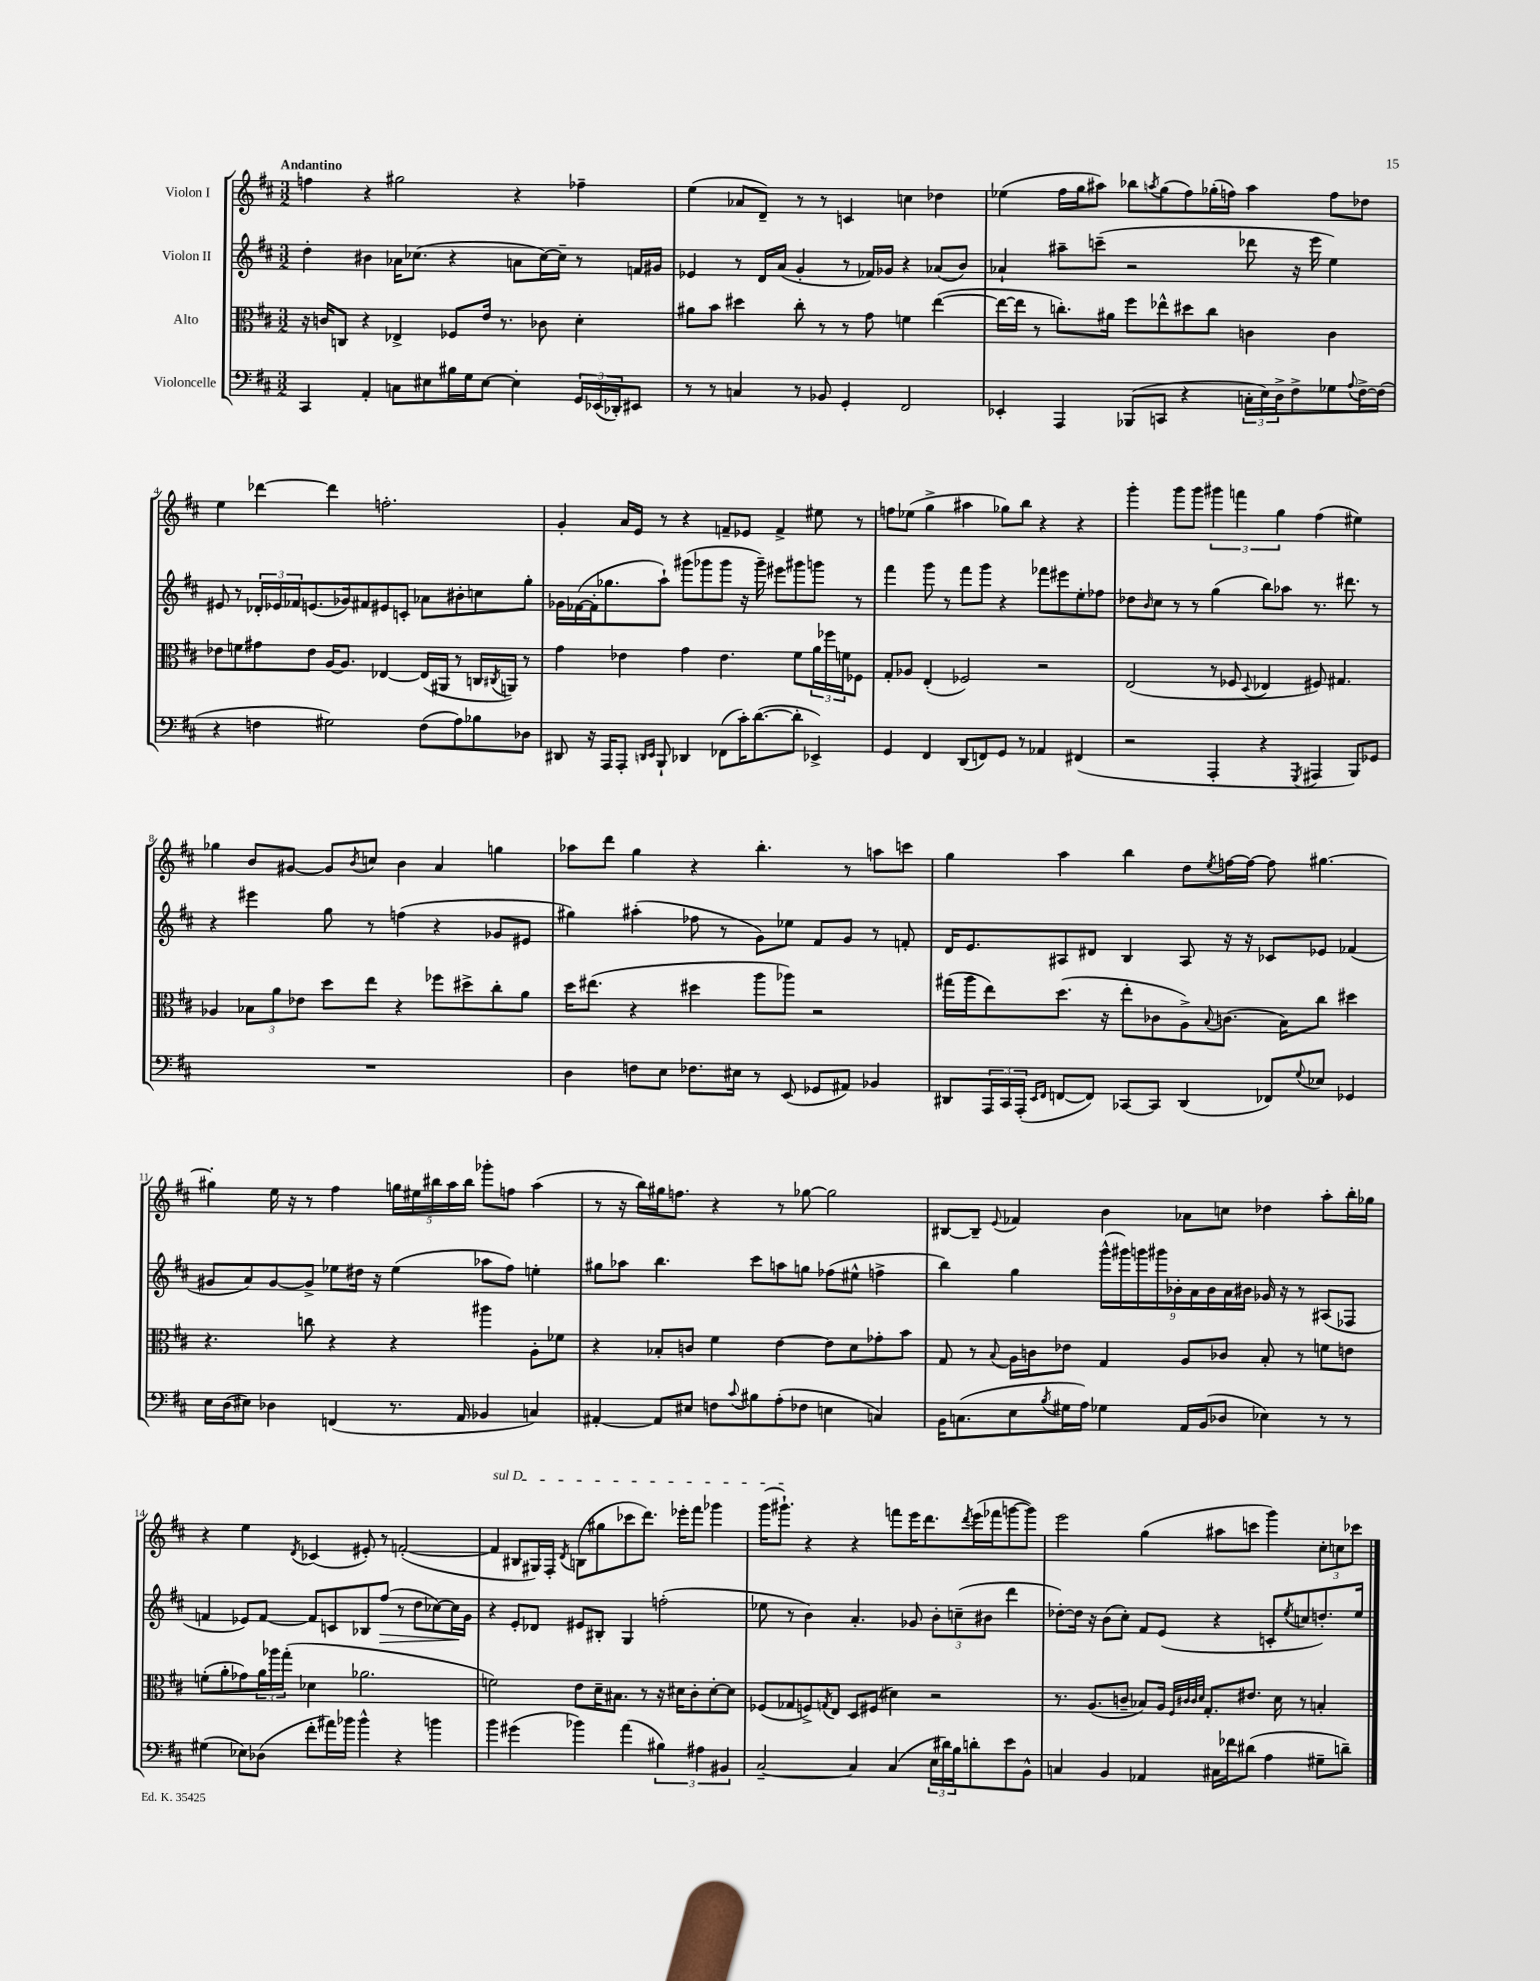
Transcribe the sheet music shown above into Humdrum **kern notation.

**kern	**kern	**kern	**dynam	**kern
*part4	*part3	*part2	*part2	*part1
*staff4	*staff3	*staff2	*staff2	*staff1
*I"Violoncelle	*I"Alto	*I"Violon II	*	*I"Violon I
*clefF4	*clefC3	*clefG2	*	*clefG2
*k[f#c#]	*k[f#c#]	*k[f#c#]	*	*k[f#c#]
*M3/2	*M3/2	*M3/2	*	*M3/2
=1	=1	=1	=1	=1
!	!	!	!	!LO:TX:a:B:t=Andantino
4CC#/	16r	4dd'\	.	4ffn\
.	16cn/KL	.	.	.
.	8Cn/J	.	.	.
4AA'/	4r	4b#X\	.	4r
8Cn\L	4E-X^/	16a-X\KL	.	2gg#X\
.	.	(8.cc-X\J	.	.
8E#X\	.	.	.	.
16B#X\L	8F-X/L	4r	.	.
16G\J	.	.	.	.
[8E#\J	16e/Jk	.	.	.
.	8.r	.	.	.
4E#'\]	.	8an\L	.	4r
.	8c-X\	[16cc-\L)	.	.
.	.	16cc-~\JJ]	.	.
24GG/LL	4d'\	8r	.	4ff-X~\
(24EE-X/	.	.	.	.
24DD-X'/J)	.	.	.	.
8EE#X/J	.	16fn/LL	.	.
.	.	16g#X/JJ	.	.
=2	=2	=2	=2	=2
8r	8a#X\L	4e-X/	.	(4ee\
8r	8b\J	.	.	.
4Cn/	4dd#X\	8r	.	8a-X/L
.	.	16d/LL	.	8d~/J)
.	.	(16a/JJ	.	.
8r	8cc#'\	4g'/	.	8r
8BB-X/	8r	.	.	8r
4GG'/	8r	8r	.	4cn/
.	8g\	16f-X/LL)	.	.
.	.	16g-X/JJ	.	.
2FF#/	4fn\	4r	.	4ccn\
.	([4ee\	(8a-X/L	.	4dd-X\
.	.	8b/J)	.	.
=3	=3	=3	=3	=3
4EE-X'/	16ee\LL_	4a-X`/	.	(4ee-X\
.	16ee\JJ]	.	.	.
.	8r	.	.	.
4AAA/	8.ccn'\L)	8aa#X~\L	.	16ff#\LL
.	.	.	.	16gg\J
.	.	(8cccn~\J	.	8aa#X\J)
.	16a#X\Jk	.	.	.
(8BBB-X/L	8ff#\L	2r	.	8bb-X\L
.	.	.	.	8qaan/
8CCn/J	8ee-X^^\	.	.	(8gg\
4r	8dd#X\	.	.	8ff#\)
.	8cc\J	.	.	(16gg-X'\L
.	.	.	.	16ffn\JJ)
24Cn'\LL	4cn\	8ddd-X\	.	4aa\
24E\)	.	.	.	.
24D^\J	.	.	.	.
8F#^\	.	16r	.	.
.	.	16eee\	.	.
8G-X\	4c\	4ee\)	.	8ff\L
8qqA/	.	.	.	.
[16F#^\L	.	.	.	8dd-X\J
(16F#\JJ]	.	.	.	.
!!LO:LB:g=z
=4	=4	=4	=4	=4
4r	8e-X\L	8e#X/	.	4ee\
.	8fn\	8r	.	.
4Fn\	8g#X\	24d-X'/LL	.	[4ddd-X\
.	.	24e-X/	.	.
.	.	24f-X/J	.	.
.	8e-\J	(8.en/	.	.
2G#X\)	[16A/KL	.	.	4ddd-\]
.	8.A/J]	16g-X/k)	.	.
.	.	8f#X/	.	.
.	[4E-X/	8e#X/	.	2.ffn'\
.	.	8cn'/J	.	.
(8F\L	(16E-/LL]	8a-X\L	.	.
.	16AA#X/JJ	.	.	.
8A\)	8r	8b#X'\	.	.
8B-X\	16Cn/LL	8ccn\	.	.
.	8qC#X/	.	.	.
.	16AAn/JJ)	.	.	.
8D-X\J	8r	8gg'\J	.	.
=5	=5	=5	=5	=5
8DD#X/	4g\	16g-X\LL	.	4g'/
.	.	([16f-X\	.	.
16r	.	16f-'\J]	.	.
16AAA/KL	.	8.gg-X\	.	.
8AAA'/J	4e-X\	.	.	16a/LL
.	.	.	.	16e/JJ
16qqDDn/LL	.	.	.	.
16qqEE/JJ	.	.	.	.
8BBB`/	.	8aa`\J)	.	8r
4DD-X/	4g\	(8ggg#X\L	.	4r
.	.	8ggg-X\	.	.
(8FF-X\L	4.e-\	8ggg-\J	.	8fn~/L
16c#'\K)	.	16r	.	8e-X/J
([8.d\	.	16ggg-~\)	.	.
.	.	8eee#X\L	.	4f^/
8d'\J]	8f#\L	8ggg#X\	.	.
4EE-X^/)	24a\L	8gggn\J	.	8ee#X\
.	24ff-X\	.	.	.
.	24fn\J	.	.	.
.	8F-X\J	8r	.	8r
=6	=6	=6	=6	=6
4GG/	8G'/L	4fff#\	.	8ffn\L
.	8A-X/J	.	.	(8ee-X\J
4FF#/	(4E'/	8ggg\	.	4gg^\
.	.	8r	.	.
(8DD/L	2F-X/)	8fff#\L	.	4aa#X\
8FFn/)	.	8ggg\J	.	.
8GG/J	.	4r	.	8gg-X\L)
8r	.	.	.	8bb\J
4AA-X/	2r	8fff-X\L	.	4r
.	.	8eee#X\	.	.
(4FF#X/	.	8ee'\	.	4r
.	.	8ff-X\J	.	.
=7	=7	=7	=7	=7
2r	(2E/	8dd-X\L	.	4ggg'\
.	.	16qqb/	.	.
.	.	8cc#\J	.	.
.	.	8r	.	8ggg\L
.	.	8r	.	8ggg\J
4AAA'/	8r	(4gg\	.	6ggg#X\
.	8F-X/	.	.	.
.	.	.	.	6fffn\
.	8qqD/	.	.	.
4r	4E-X/	8bb\L)	.	.
.	.	.	.	6gg\
.	.	8aa-X\J	.	.
8qGGG/	.	.	.	.
4AAA#X/	8F#X/)	8.r	.	(4ff#\
.	4.G#X/	.	.	.
.	.	8.ddd#X\	.	.
8BBB/L)	.	.	.	4ee#X\)
8GG-X/J	.	8r	.	.
!!LO:LB:g=z
=8	=8	=8	=8	=8
1.r	4A-X/	4r	.	4gg-X\
.	12B-X\L	4eee#X\	.	8b/L
.	12a\	.	.	.
.	.	.	.	[8g#X/J
.	12e-X\J	.	.	.
.	8dd\L	8gg\	.	8g#/L]
.	.	.	.	8qb/
.	8ee\J	8r	.	8ccn/J
.	4r	(4ffn\	.	4b\
.	8ff-X\L	4r	.	4a/
.	8dd#X^\	.	.	.
.	8cc#'\	8g-X/L	.	4ggn\
.	8a\J	8e#X/J	.	.
=9	=9	=9	=9	=9
4D\	16dd\KL	4gg#X\)	.	8aa-X\L
.	(8.ee#X\J	.	.	.
.	.	.	.	8ddd\J
8Fn\L	4r	(4aa#X'\	.	4gg\
8E\J	.	.	.	.
8.F-X\L	4dd#X\	8ff-X\	.	4r
.	.	8r	.	.
16E#X\Jk	.	.	.	.
8r	8aa\L	8g\L)	.	4.bb'\
(8EE/	8aa-X\J)	8ee-X\J	.	.
8GG-X/L	2r	8f#/L	.	.
8AA#X/J)	.	8g/J	.	8r
4BB-X/	.	8r	.	8aan\L
.	.	8fn'/	.	8cccn\J
=10	=10	=10	=10	=10
8DD#X/L	(16gg#X\LL	16d/KL	.	4gg\
.	16aa\J	8.e/	.	.
24AAA/L	8ee\)	.	.	.
24CC#/	.	.	.	.
(24AAA'/JJ	.	.	.	.
16qqEE/LL	.	.	.	.
16qqFF#/JJ	.	.	.	.
[8FFn/L	(8.dd\J	8A#X/	.	4aa\
8FF/J])	.	8d#X/J	.	.
.	16r	.	.	.
[8CC-X/L	8ee'\L	4B/	.	4bb\
8CC-/J]	8c-X\	.	.	.
(4DD#/	8A^\)	8A#/	.	8dd\L
.	8qqB/	.	.	8qee/
.	(8.cn\J	16r	.	[16ffn\L
.	.	16r	.	16ff\JJ_
8FF-X/L)	.	8c-X/L	.	8ff\]
.	16B\KL)	.	.	.
8qqG/	.	.	.	.
8E-X/J	8cc#\J	8e-X/J	.	[4.gg#X\
4GG-X/	4dd#X\	(4f-X/	.	.
!!LO:LB:g=z
=11	=11	=11	=11	=11
16E\LL	4.r	8g#X/L	.	4gg#X'\]
(16D\J	.	.	.	.
8E#X\J)	.	8a/)	.	.
4D-X\	.	[8g#/	.	16ee\
.	.	.	.	16r
.	8ccn\	8g#^/J]	.	8r
(4FFn/	4r	8ee-X\L	.	4ff#\
.	.	16dd#X\Jk	.	.
.	.	16r	.	.
8.r	4r	(4ee-\	.	20ggn\LL
.	.	.	.	20ee#X\
.	.	.	.	20bb#X\
.	.	.	.	20aa\
16AA/	.	.	.	.
.	.	.	.	20bb#\JJ
4BB-X/	4aa#X\	8aa-X\L	.	8ggg-X'\L
.	.	8ff#\J)	.	8ffn\J
4Cn/)	8A'\L	4een'\	.	(4aa\
.	8f-X\J	.	.	.
=12	=12	=12	=12	=12
[4AA#X'/	4r	8gg#X\L	.	8r
.	.	8aa-X\J	.	16r
.	.	.	.	16bb\LL)
8AA#/L]	8B-X'/L	4.bb\	.	16gg#X\J
.	.	.	.	8.ffn\J
8E#X/J	8cn/J	.	.	.
8Fn\L	4f#\	.	.	4r
8qqc#/	.	.	.	.
8B#X\	.	8ccc#\L	.	.
(8A'\	[4e\	8aan\	.	8r
8F-X\J	.	8ggn\J	.	[8gg-X\
4En\	8e\L]	(8ff-X\L	.	2gg-\]
.	8d\	8ee#X^^\J	.	.
4Cn/)	8g-X'\	4ffn^\	.	.
.	8b\J	.	.	.
=13	=13	=13	=13	=13
16BB\KL	8G/	4bb\)	.	[8B#X/L
(8.Cn\	.	.	.	.
.	8r	.	.	8B#~/J]
.	8qqB/	.	.	8qqe/
8E\	16A\LL	4gg\	.	4f-X/
.	16cn\J	.	.	.
8qB/	.	.	.	.
16G#X\L	8e-X\J	.	.	.
16A\JJ)	.	.	.	.
4G-X\	4G/	(18ggg^^\LL	.	4b\
.	.	18ggg#X\)	.	.
.	.	18gggn\	.	.
.	.	18ggg#X\	.	.
.	.	18b-X'\	.	.
16AA/LL	8A/L	.	.	8a-X\L
.	.	18a\	.	.
(16BB/J	.	.	.	.
.	.	18b-\	.	.
8D-X/J	8c-X/J	.	.	8ccn\J
.	.	18a\	.	.
.	.	18b#X\JJ	.	.
4E-X\)	8B'/	16g-X/	.	4dd-X\
.	.	16r	.	.
.	8r	8r	.	.
8r	8fn\L	(8A#X/L	.	8aa'\L
8r	8en\J	8F-X/J	.	16bb'\L
.	.	.	.	16gg-X\JJ
!!LO:LB:g=z
=14	=14	=14	=14	=14
(4G#X\	(8fn'\L	4fn/	.	4r
.	8a'\	.	.	.
8E-X\L)	8g-X\)	8e-X/L)	.	4ee\
(8D-X\J	24a\L	[8f/J	.	.
.	24aa-X\	.	.	.
.	(24gg'\JJ	.	.	.
.	.	.	.	8qd/
8f#'\L	4d-X\	8f/L]	.	(4c-X/
16a#X\L)	.	8cn/	.	.
16b-X\JJ	.	.	.	.
4b-^^\	2.a-X\	8B-X/	.	8e#X'/)
!	!	!	!LO:HP:b	!
.	.	(8ff#/J	>	8r
4r	.	8r	.	([2fn'/
.	.	8dd\L	.	.
4bn\	.	[8cc-X\)	.	.
.	.	16cc-\L]	.	.
.	.	16g\JJ	]	.
=15	=15	=15	=15	=15
!	!	!	!	!LO:TX:a:i:t=sul D
4b\	2fn\)	4r	.	4f/]
(4g#X\	.	8e'/L	.	8B#X/L
.	.	8d-X/J	.	16G#X/L)
.	.	.	.	16F#'/JJ
.	.	.	.	8qd/
4b-X\)	8e\L	8e#X/L	.	(8Bn\L
.	16d~\K	8B#X'/J	.	8gg#X\
.	8.B#X\J	.	.	.
(4a\	.	4G/	.	8ccc-X\
.	8r	.	.	8.ddd\J)
6B#X\)	16r	(2ffn'\	.	.
.	16d#X\KL	.	.	16eee-X'\KL
.	8c#'\	.	.	8fff#\J
6A#X\	.	.	.	.
.	[8d#'\	.	.	4ggg-X\
6BB#X/	.	.	.	.
.	8d#\J]	.	.	.
=16	=16	=16	=16	=16
[2C#~/	(8F-X/L	8ee-X\	.	(16ggg\KL
.	.	.	.	8.ggg#X`\J)
.	8G-X/	8r	.	.
.	8Fn^/)	4b\)	.	4r
.	8qGn/	.	.	.
.	8E/J	.	.	.
4C#/]	8D/L	4.a'/	.	4r
.	(8F#X/J	.	.	.
(4C#/	4d#X\)	.	.	8fffn\L
.	.	8g-X/	.	16eee\K
.	.	.	.	8.ddd\
24E\LL	2r	12b'\L	.	.
24d#X\)	.	.	.	.
24B\J	.	(12ccn~\	.	.
.	.	.	.	8qddd/
8dn'\	.	.	.	(16eee\L
.	.	12b#X\J	.	.
.	.	.	.	16fff-X\J
8e\	.	4ddd\	.	[8gggn\
8BB^^\J	.	.	.	8ggg\J])
=17	=17	=17	=17	=17
4Cn/	8.r	[8dd-X'\L)	.	2eee\
.	.	16dd-\Jk]	.	.
.	(8.A/L	16r	.	.
4BB/	.	(8b\L	.	.
.	8cn~/J	8cc#'\J)	.	.
4AA-X/	8B-X/L)	8f#/L	.	(4gg\
.	16A/Jk	(8e/J	.	.
.	32qqF#/LLL	.	.	.
.	32qqc#X/	.	.	.
.	32qqc#/	.	.	.
.	32qqd/JJJ	.	.	.
.	8.G'/L	.	.	.
16C#X\LL	.	4r	.	8aa#X\L
16f-X\J	.	.	.	.
(8d#X\J	8.e#X/J	.	.	8cccn\J
4A\	.	8cn'/L	.	4ggg\)
.	16d\	.	.	.
.	.	8qee/	.	.
.	8r	8ccn/	.	.
8G#X~\L	4Bn'/	8.ddn'/)	.	12cc#'\L
.	.	.	.	12ccn\
8dn~\J)	.	.	.	.
.	.	.	.	12ccc-X\J
.	.	16ee/Jk	.	.
==	==	==	==	==
*-	*-	*-	*-	*-
